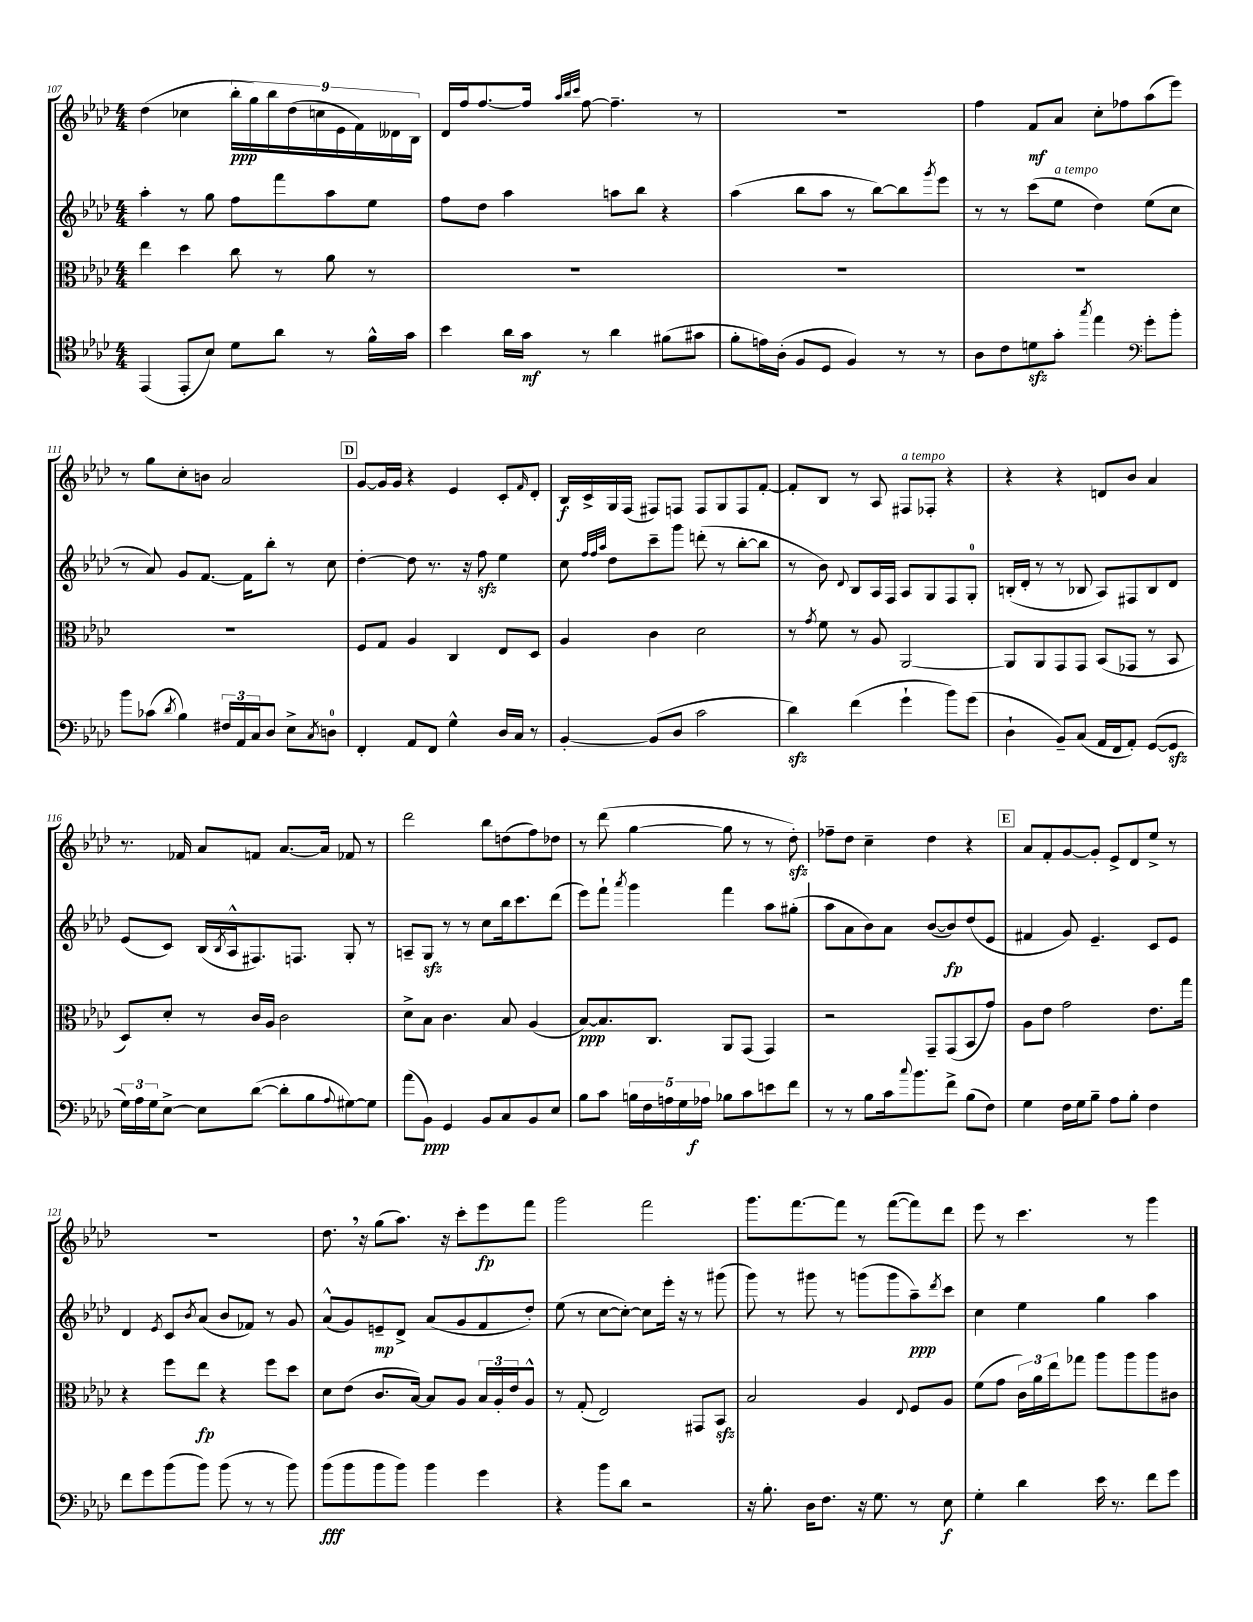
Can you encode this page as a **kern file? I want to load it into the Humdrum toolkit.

**kern	**dynam	**kern	**dynam	**kern	**dynam	**kern	**dynam
*part4	*part4	*part3	*part3	*part2	*part2	*part1	*part1
*staff4	*staff4	*staff3	*staff3	*staff2	*staff2	*staff1	*staff1
*clefC4	*	*clefC3	*	*clefG2	*	*clefG2	*
*k[b-e-a-d-]	*	*k[b-e-a-d-]	*	*k[b-e-a-d-]	*	*k[b-e-a-d-]	*
*M4/4	*	*M4/4	*	*M4/4	*	*M4/4	*
=107	=107	=107	=107	=107	=107	=107	=107
(4EE-/	.	4ee-\	.	4aa-'\	.	(4dd-\	.
8EE-'/L	.	4dd-\	.	8r	.	4cc-X\	.
8B-/J)	.	.	.	8gg\	.	.	.
8d-\L	.	8cc\	.	8ff\L	.	18bb-'\LL	ppp
.	.	.	.	.	.	18gg\)	.
.	.	.	.	.	.	18bb-\	.
8a-\J	.	8r	.	8fff\	.	.	.
.	.	.	.	.	.	(18dd-\	.
.	.	.	.	.	.	18ccn\	.
8r	.	8a-\	.	8aa-\	.	.	.
.	.	.	.	.	.	18e-\	.
.	.	.	.	.	.	18f\)	.
16f^^\LL	.	8r	.	8ee-\J	.	.	.
.	.	.	.	.	.	18d--X\	.
16g\JJ	.	.	.	.	.	.	.
.	.	.	.	.	.	18B-\JJ	.
=108	=108	=108	=108	=108	=108	=108	=108
4b-\	.	1r	.	8ff\L	.	16d-/LL	.
.	.	.	.	.	.	16ff/J	.
.	.	.	.	8dd-\J	.	[8.ff/	.
16a-\LL	.	.	.	4aa-\	.	.	.
16g\JJ	mf	.	.	.	.	16ff/Jk]	.
.	.	.	.	.	.	32qqaa-/LLL	.
.	.	.	.	.	.	32qqbb-/	.
.	.	.	.	.	.	32qqccc/JJJ	.
8r	.	.	.	.	.	[8ff\	.
4a-\	.	.	.	8aan\L	.	4.ff~\]	.
.	.	.	.	8bb-\J	.	.	.
(8f#X\L	.	.	.	4r	.	.	.
8g#X\J	.	.	.	.	.	8r	.
=109	=109	=109	=109	=109	=109	=109	=109
8f'\L	.	1r	.	(4aa-\	.	1r	.
16en\L)	.	.	.	.	.	.	.
(16A-'\JJ	.	.	.	.	.	.	.
8F/L	.	.	.	8bb-\L	.	.	.
8D-/J	.	.	.	8aa-\J	.	.	.
4F/)	.	.	.	8r	.	.	.
.	.	.	.	[8bb-\L)	.	.	.
8r	.	.	.	8bb-\]	.	.	.
.	.	.	.	8qggg/	.	.	.
8r	.	.	.	8eee-\J	.	.	.
=110	=110	=110	=110	=110	=110	=110	=110
8A-\L	.	1r	.	8r	.	4ff\	.
8c\	.	.	.	8r	.	.	.
8dnzz\	.	.	.	(8ccc\L	.	8f/L	mf
!	!	!	!	!LO:TX:a:i:t=a tempo	!	!	!
8g'\J	.	.	.	8ee-\J	.	8a-/J	.
8qgg/	.	.	.	.	.	.	.
4ee-\	.	.	.	4dd-\)	.	8cc'\L	.
.	.	.	.	.	.	8ff-X\	.
*clefF4	*	*	*	*	*	*	*
8g'\L	.	.	.	(8ee-\L	.	(8aa-\	.
8b-'\J	.	.	.	8cc\J	.	8eee-\J)	.
!!LO:LB:g=z
=111	=111	=111	=111	=111	=111	=111	=111
8b-\L	.	1r	.	8r	.	8r	.
(8c-X\J	.	.	.	8a-/)	.	8gg\L	.
8qd-/	.	.	.	.	.	.	.
4B-\)	.	.	.	8g/L	.	8cc'\	.
.	.	.	.	[8.f/J	.	8bn\J	.
24F#X/LL	.	.	.	.	.	2a-/	.
24AA-/	.	.	.	.	.	.	.
.	.	.	.	16f\KL]	.	.	.
24C/J	.	.	.	.	.	.	.
8D-/J	.	.	.	8bb-'\J	.	.	.
8E-^\L	.	.	.	8r	.	.	.
8qC/	.	.	.	.	.	.	.
8Dn\J	.	.	.	8cc\	.	.	.
!!LO:REH:place=s1:t=D
=112	=112	=112	=112	=112	=112	=112	=112
4FF'/	.	8F/L	.	[4dd-'\	.	[8g/L	.
.	.	8G/J	.	.	.	16g/L]	.
.	.	.	.	.	.	16g/JJ	.
8AA-/L	.	4A-/	.	8dd-\]	.	4r	.
8FF/J	.	.	.	8.r	.	.	.
4G^^\	.	4C/	.	.	.	4e-/	.
.	.	.	.	16r	.	.	.
.	.	.	.	8ffzz\	.	.	.
16D-/LL	.	8E-/L	.	4ee-\	.	8c'/L	.
16C/JJ	.	.	.	.	.	.	.
.	.	.	.	.	.	16qqf/	.
8r	.	8D-/J	.	.	.	8d-'/J	.
=113	=113	=113	=113	=113	=113	=113	=113
[4BB-'/	.	4A-/	.	8cc\	.	16B-/LL	f
.	.	.	.	.	.	16c^/	.
.	.	.	.	32qqff/LLL	.	.	.
.	.	.	.	32qqff/	.	.	.
.	.	.	.	32qqaa-/JJJ	.	.	.
.	.	.	.	8dd-\L	.	16G/	.
.	.	.	.	.	.	(16F/JJ	.
(8BB-/L]	.	4c\	.	8ccc~\	.	8F#X/L)	.
8D-/J	.	.	.	8ggg\J	.	8Fn/J	.
2c\	.	2d-\	.	(8dddn'\	.	8F/L	.
.	.	.	.	8r	.	8G/	.
.	.	.	.	[8bb-'\L	.	8F/	.
.	.	.	.	8bb-\J]	.	[8f'/J	.
=114	=114	=114	=114	=114	=114	=114	=114
4d-zz\)	.	8r	.	8r	.	8f'/L]	.
.	.	8qg/	.	.	.	.	.
.	.	8f\	.	8b-\)	.	8B-/J	.
.	.	.	.	8qqd-/	.	.	.
(4f\	.	8r	.	8B-/L	.	8r	.
.	.	8A-/	.	16A-/L	.	8A-/	.
.	.	.	.	16F/JJ	.	.	.
!	!	!	!	!	!	!LO:TX:a:i:t=a tempo	!
4g`\	.	[2AA-/	.	8A-/L	.	8F#X/L	.
.	.	.	.	8G/	.	8F-X'/J	.
8b-\L)	.	.	.	8F/	.	4r	.
(8g\J	.	.	.	8G'/J	.	.	.
=115	=115	=115	=115	=115	=115	=115	=115
4D-`\	.	8AA-/L]	.	(16Bn'/LL	.	4r	.
.	.	.	.	16d-'/JJ	.	.	.
.	.	8AA-/	.	8r	.	.	.
8BB-~/L)	.	8GG/	.	8r	.	4r	.
(8C/J	.	8GG/J	.	8B-X/	.	.	.
16AA-/LL	.	(8BB-/L	.	8A-/L)	.	8dn/L	.
16FF/J	.	.	.	.	.	.	.
8AA-'/J)	.	8GG-X/J	.	8F#X/	.	8b-/J	.
([8GG/L	.	8r	.	8B-/	.	4a-/	.
8GGzz/J]	.	8BB-/	.	8d-/J	.	.	.
!!LO:LB:g=z
=116	=116	=116	=116	=116	=116	=116	=116
24G\LL)	.	8D-/L)	.	(8e-/L	.	8.r	.
24A-\	.	.	.	.	.	.	.
24G\J	.	.	.	.	.	.	.
[8E-^\J	.	8d-'/J	.	8c/J)	.	.	.
.	.	.	.	.	.	16f-X/	.
8E-\L]	.	8r	.	(16B-/LL	.	8a-/L	.
.	.	.	.	8qB-/	.	.	.
.	.	.	.	16A-^^/J	.	.	.
([8d-\J	.	16c/LL	.	8.F#X/)	.	8fn/J	.
.	.	16A-/JJ	.	.	.	.	.
8d-'\L]	.	2c\	.	.	.	[8.a-/L	.
.	.	.	.	8.Fn/J	.	.	.
8B-\	.	.	.	.	.	.	.
.	.	.	.	.	.	16a-/Jk]	.
8qqA-/	.	.	.	.	.	.	.
[8G#X\)	.	.	.	8G'/	.	8f-X/	.
8G#\J]	.	.	.	8r	.	8r	.
=117	=117	=117	=117	=117	=117	=117	=117
(8a-\L	.	8d-^\L	.	8An~/L	.	2ddd-\	.
8BB-\J)	ppp	8B-\J	.	8Gzz/J	.	.	.
4GG/	.	4.c\	.	8r	.	.	.
.	.	.	.	8r	.	.	.
8BB-/L	.	.	.	8cc\L	.	8bb-\L	.
8C/	.	8B-/	.	16bb-\k	.	(8ddn\	.
.	.	.	.	8.ccc\	.	.	.
8BB-/	.	(4A-/	.	.	.	8ff\)	.
8E-/J	.	.	.	(8ddd-\J	.	8dd-X\J	.
=118	=118	=118	=118	=118	=118	=118	=118
8B-\L	.	[8B-/L)	ppp	8eee-\L)	.	8r	.
8c\J	.	8.B-/]	.	8fff`\J	.	(8ddd-\	.
.	.	.	.	8qaaa-/	.	.	.
20Bn\LL	.	.	.	4ggg\	.	[4gg\	.
20F\	.	.	.	.	.	.	.
.	.	8.C/J	.	.	.	.	.
20An\	.	.	.	.	.	.	.
20G\	.	.	.	.	.	.	.
20A-X\JJ	f	.	.	.	.	.	.
8B-X\L	.	8AA-/L	.	4fff\	.	8gg\]	.
8c\	.	(8GG/J	.	.	.	8r	.
8en\	.	4GG/)	.	8aa-\L	.	8r	.
8f\J	.	.	.	(8gg#X'\J	.	8dd-zz'\)	.
=119	=119	=119	=119	=119	=119	=119	=119
8r	.	2r	.	8aa-\L	.	8ff-X~\L	.
8r	.	.	.	8a-\	.	8dd-\J	.
8B-\L	.	.	.	8b-\)	.	4cc~\	.
16c\k	.	.	.	8a-\J	.	.	.
8qqcc/	.	.	.	.	.	.	.
8.b-\	.	.	.	.	.	.	.
.	.	8GG~/L	.	([8b-/L	.	4dd-\	.
8f^\J	.	(8GG/	.	8b-/])	fp	.	.
(8B-\L	.	8BB-/	.	(8dd-/	.	4r	.
8F\J)	.	8g/J)	.	8e-/J	.	.	.
!!LO:REH:place=s1:t=E
=120	=120	=120	=120	=120	=120	=120	=120
4G\	.	8A-\L	.	4f#X/	.	8a-/L	.
.	.	8e-\J	.	.	.	8f'/	.
16F\LL	.	2g\	.	8g/)	.	[8g/	.
16G\J	.	.	.	.	.	.	.
8B-~\J	.	.	.	4.e-~/	.	8g'/J]	.
8A-\L	.	.	.	.	.	8e-^/L	.
8B-'\J	.	.	.	.	.	8d-/	.
4F\	.	8.e-\L	.	8c/L	.	8ee-^/J	.
.	.	.	.	8e-/J	.	8r	.
.	.	16gg\Jk	.	.	.	.	.
!!LO:LB:g=z
=121	=121	=121	=121	=121	=121	=121	=121
8f\L	.	4r	.	4d-/	.	1r	.
8g\	.	.	.	.	.	.	.
.	.	.	.	8qe-/	.	.	.
(8b-\	.	8ff\L	.	8c/L	.	.	.
.	.	.	.	8qb-/	.	.	.
8b-\J)	.	8ee-\J	fp	(8a-/J	.	.	.
(8b-\	.	4r	.	8b-/L	.	.	.
8r	.	.	.	8f-X/J)	.	.	.
8r	.	8ff\L	.	8r	.	.	.
8b-\)	.	8dd-\J	.	8g/	.	.	.
=122	=122	=122	=122	=122	=122	=122	=122
(8b-\L	fff	8d-\L	.	(8a-^^/L	.	8.dd-,\	.
8b-\	.	(8e-\J	.	8g/)	.	.	.
.	.	.	.	.	.	16r	.
8b-\	.	8.c/L	.	8en~/	mp	(8gg\L	.
8b-\J)	.	.	.	8d-^/J	.	8.aa-\J)	.
.	.	[16B-/Jk)	.	.	.	.	.
4b-\	.	8B-/L]	.	(8a-/L	.	.	.
.	.	.	.	.	.	16r	.
.	.	8A-/J	.	8g/	.	8ccc'\L	.
4g\	.	24B-/LL	.	8f/	.	8eee-\	fp
.	.	24A-'/	.	.	.	.	.
.	.	24e-/J	.	.	.	.	.
.	.	8A-^^/J	.	8dd-'/J)	.	8fff\J	.
=123	=123	=123	=123	=123	=123	=123	=123
4r	.	8r	.	(8ee-\	.	2ggg\	.
.	.	(8G'/	.	8r	.	.	.
8b-\L	.	2E-/)	.	[8cc\L	.	.	.
8d-\J	.	.	.	8cc'\J_)	.	.	.
2r	.	.	.	8cc\L]	.	2fff\	.
.	.	.	.	16eee-'\Jk	.	.	.
.	.	.	.	16r	.	.	.
.	.	8GG#X/L	.	8r	.	.	.
.	.	8BB-zz/J	.	(8ggg#X\	.	.	.
=124	=124	=124	=124	=124	=124	=124	=124
16r	.	2B-/	.	8ggg\)	.	8.ggg\L	.
8.B-'\	.	.	.	.	.	.	.
.	.	.	.	8r	.	.	.
.	.	.	.	.	.	[8.fff\	.
16D-\KL	.	.	.	8ggg#X\	.	.	.
8.F\J	.	.	.	.	.	.	.
.	.	.	.	8r	.	8fff\J]	.
16r	.	4A-/	.	(8gggn\L	.	8r	.
8.G\	.	.	.	.	.	.	.
.	.	.	.	8ggg\	.	([8fff\L	.
.	.	8qqE-/	.	.	.	.	.
8r	.	8F/L	.	8aa-~\)	ppp	8fff\])	.
.	.	.	.	8qddd-/	.	.	.
8E-\	f	8A-/J	.	8ccc\J	.	8ddd-\J	.
=125	=125	=125	=125	=125	=125	=125	=125
4G'\	.	(8f\L	.	4cc\	.	8eee-\	.
.	.	8g\J	.	.	.	8r	.
4d-\	.	24c\LL)	.	4ee-\	.	4.ccc\	.
.	.	24a-\	.	.	.	.	.
.	.	24ee-\J	.	.	.	.	.
.	.	8gg-X\J	.	.	.	.	.
16e-\	.	8aa-\L	.	4gg\	.	.	.
8.r	.	.	.	.	.	.	.
.	.	8aa-\	.	.	.	8r	.
8f\L	.	8aa-\	.	4aa-\	.	4ggg\	.
8g\J	.	8c#X\J	.	.	.	.	.
==	==	==	==	==	==	==	==
*-	*-	*-	*-	*-	*-	*-	*-
